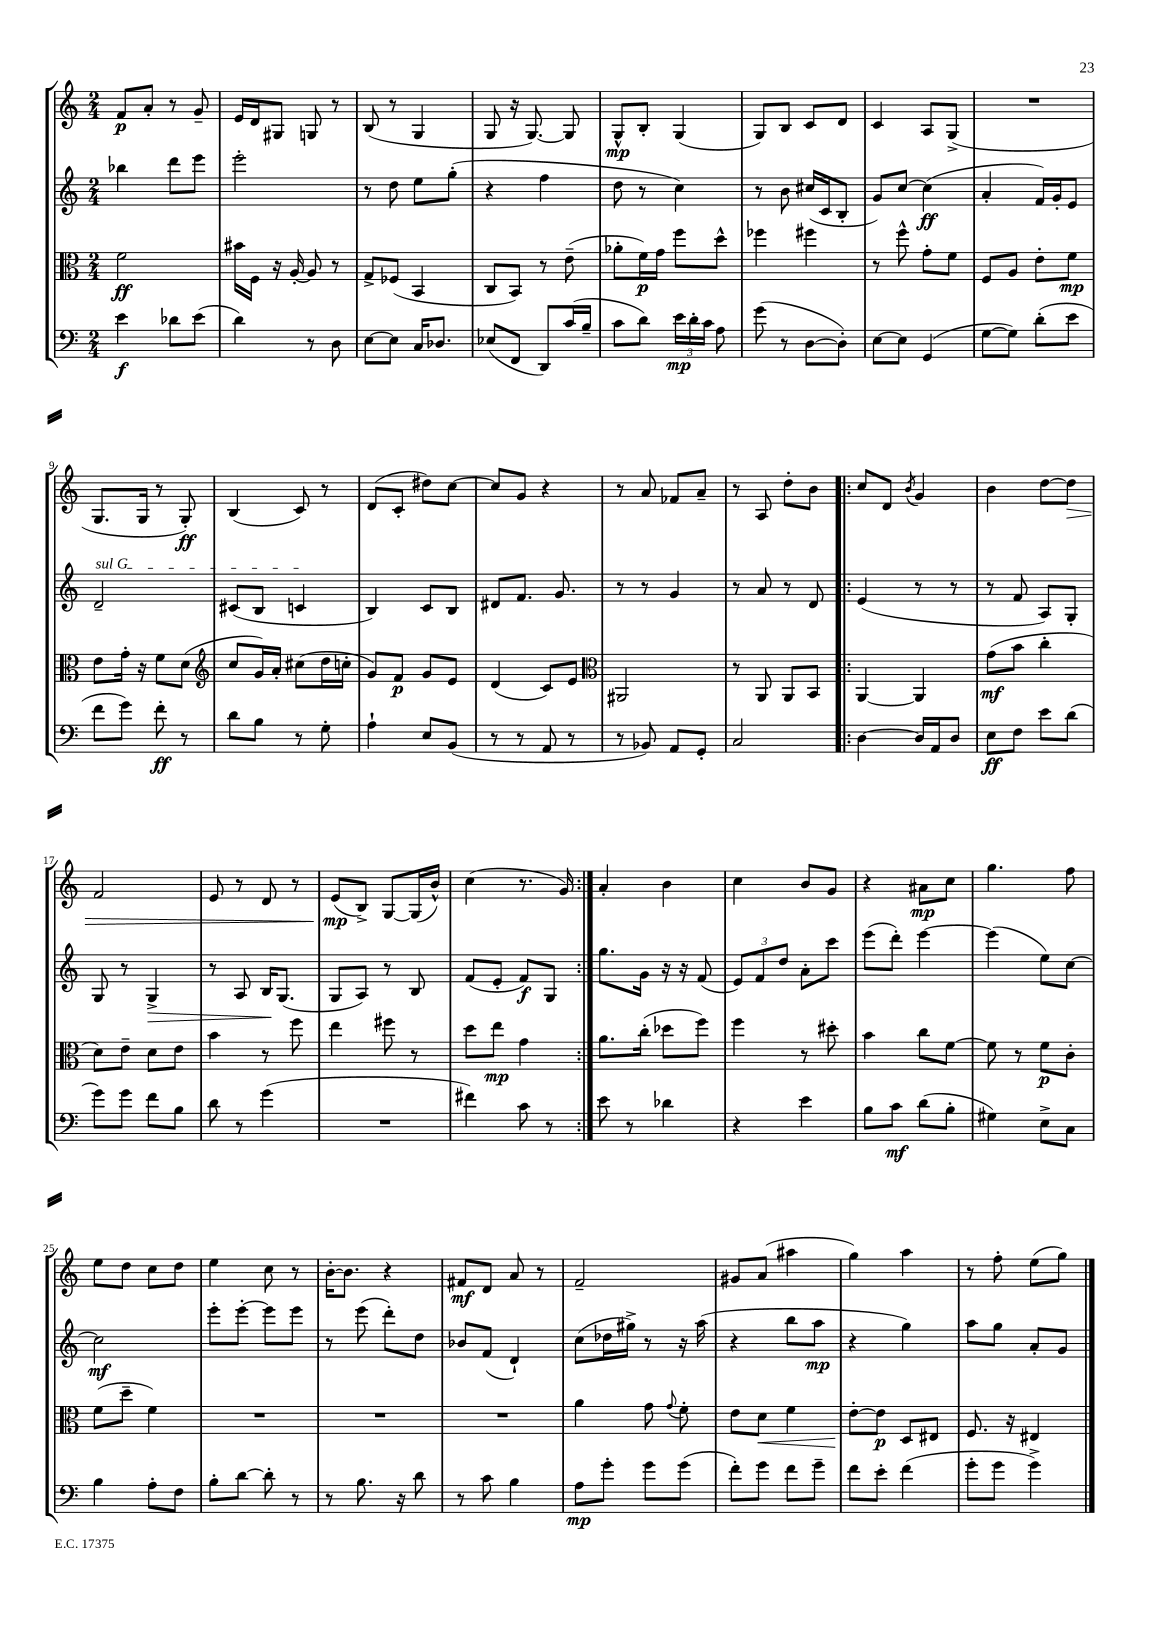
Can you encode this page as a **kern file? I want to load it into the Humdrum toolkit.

**kern	**dynam	**kern	**dynam	**kern	**dynam	**kern	**dynam
*part4	*part4	*part3	*part3	*part2	*part2	*part1	*part1
*staff4	*staff4	*staff3	*staff3	*staff2	*staff2	*staff1	*staff1
*clefF4	*	*clefC3	*	*clefG2	*	*clefG2	*
*k[]	*	*k[]	*	*k[]	*	*k[]	*
*M2/4	*	*M2/4	*	*M2/4	*	*M2/4	*
=1	=1	=1	=1	=1	=1	=1	=1
4e\	f	2f\	ff	4bb-X\	.	8f/L	p
.	.	.	.	.	.	8a'/J	.
8d-X\L	.	.	.	8ddd\L	.	8r	.
(8e\J	.	.	.	8eee\J	.	8g~/	.
=2	=2	=2	=2	=2	=2	=2	=2
4d\)	.	16b#X\LL	.	2eee'\	.	16e/LL	.
.	.	16F\JJ	.	.	.	16d/J	.
.	.	16r	.	.	.	8G#X/J	.
.	.	[16A'/	.	.	.	.	.
8r	.	8A/]	.	.	.	8Gn/	.
8D\	.	8r	.	.	.	8r	.
=3	=3	=3	=3	=3	=3	=3	=3
[8E\L	.	8G^/L	.	8r	.	(8B/	.
8E\J]	.	(8F-X/J	.	8dd\	.	8r	.
16C/KL	.	4BB/	.	8ee\L	.	4G/	.
8.D-X/J	.	.	.	.	.	.	.
.	.	.	.	(8gg'\J	.	.	.
=4	=4	=4	=4	=4	=4	=4	=4
(8E-X/L	.	8C/L	.	4r	.	8G/	.
8FF/J	.	8BB/J)	.	.	.	16r	.
.	.	.	.	.	.	[8.G/)	.
8DD/L)	.	8r	.	4ff\	.	.	.
(16c/L	.	(8e~\	.	.	.	8G/]	.
16B~/JJ	.	.	.	.	.	.	.
=5	=5	=5	=5	=5	=5	=5	=5
8c\L	.	8a-X'\L	.	8dd\	.	8G^^/L	mp
8d\J)	.	16f\L)	p	8r	.	8B'/J	.
.	.	16g\JJ	.	.	.	.	.
24e\LL	mp	8ff\L	.	4cc\)	.	(4G/	.
24d'\	.	.	.	.	.	.	.
24c\JJ	.	.	.	.	.	.	.
8A\	.	8dd^^\J	.	.	.	.	.
=6	=6	=6	=6	=6	=6	=6	=6
(8g\	.	4ff-X\	.	8r	.	8G/L)	.
8r	.	.	.	8b\	.	8B/J	.
[8D\L	.	4ff#X\	.	(16cc#X/LL	.	8c/L	.
.	.	.	.	16c/J	.	.	.
8D'\J])	.	.	.	8B'/J	.	8d/J	.
=7	=7	=7	=7	=7	=7	=7	=7
[8E\L	.	8r	.	8g/L)	.	4c/	.
8E\J]	.	8ff^^\	.	[8cc/J	.	.	.
(4GG/	.	8g'\L	.	(4cc\]	ff	8A/L	.
.	.	8f\J	.	.	.	(8G^/J	.
=8	=8	=8	=8	=8	=8	=8	=8
[8G\L	.	8F/L	.	4a'/	.	2r	.
8G\J])	.	8A/J	.	.	.	.	.
(8d'\L	.	8e'\L	.	16f/LL)	.	.	.
.	.	.	.	16g'/J	.	.	.
8e\J	.	8f\J	mp	8e/J	.	.	.
!!LO:LB:g=z
=9	=9	=9	=9	=9	=9	=9	=9
!	!	!	!	!LO:TX:a:i:t=sul G	!	!	!
8f\L	.	8e\L	.	2d~/	.	8.G/L	.
8g\J)	.	16g'\Jk	.	.	.	.	.
.	.	16r	.	.	.	16G/Jk	.
8f'\	ff	8f\L	.	.	.	8r	.
8r	.	(8d\J	.	.	.	8G'/)	ff
=10	=10	=10	=10	=10	=10	=10	=10
*	*	*clefG2	*	*	*	*	*
8d\L	.	8cc/L	.	(8c#X/L	.	(4B/	.
8B\J	.	16g/L)	.	8B/J	.	.	.
.	.	16a'/JJ	.	.	.	.	.
8r	.	(8cc#X\L	.	4cn/	.	8c/)	.
8G'\	.	16dd\L	.	.	.	8r	.
.	.	16ccn'\JJ	.	.	.	.	.
=11	=11	=11	=11	=11	=11	=11	=11
4A`\	.	8g/L)	.	4B/)	.	(8d/L	.
.	.	8f/J	p	.	.	8c'/J	.
8E/L	.	8g/L	.	8c/L	.	8dd#X\L)	.
(8BB/J	.	8e/J	.	8B/J	.	[8cc\J	.
=12	=12	=12	=12	=12	=12	=12	=12
8r	.	(4d/	.	8d#X/L	.	8cc/L]	.
8r	.	.	.	8.f/J	.	8g/J	.
8AA/	.	8c/L)	.	.	.	4r	.
.	.	.	.	8.g/	.	.	.
8r	.	8e/J	.	.	.	.	.
=13	=13	=13	=13	=13	=13	=13	=13
*	*	*clefC3	*	*	*	*	*
8r	.	2AA#X/	.	8r	.	8r	.
8BB-X/)	.	.	.	8r	.	8a/	.
8AA/L	.	.	.	4g/	.	8f-X/L	.
8GG'/J	.	.	.	.	.	8a~/J	.
=14	=14	=14	=14	=14	=14	=14	=14
2C/	.	8r	.	8r	.	8r	.
.	.	8AA/	.	8a/	.	8A/	.
.	.	8AA/L	.	8r	.	8dd'\L	.
.	.	8BB/J	.	8d/	.	8b\J	.
=15!|:	=15!|:	=15!|:	=15!|:	=15!|:	=15!|:	=15!|:	=15!|:
[4D\	.	[4AA/	.	(4e/	.	8cc/L	.
.	.	.	.	.	.	8d/J	.
.	.	.	.	.	.	8qb/	.
16D/LL]	.	4AA/]	.	8r	.	4g/	.
16AA/J	.	.	.	.	.	.	.
8D/J	.	.	.	8r	.	.	.
=16	=16	=16	=16	=16	=16	=16	=16
8E\L	ff	(8g\L	mf	8r	.	4b\	.
8F\J	.	8b\J	.	8f/	.	.	.
8e\L	.	4cc'\	.	8A/L)	.	[8dd\L	.
!	!	!	!	!	!	!	!LO:HP:b
(8d\J	.	.	.	8G'/J	.	8dd\J]	>
!!LO:LB:g=z
=17	=17	=17	=17	=17	=17	=17	=17
8g\L)	.	8d\L)	.	8G/	.	2f/	.
8g\J	.	8e~\J	.	8r	.	.	.
!	!	!	!	!	!LO:HP:b	!	!
8f\L	.	8d\L	.	4G^/	>	.	.
8B\J	.	8e\J	.	.	.	.	.
=18	=18	=18	=18	=18	=18	=18	=18
8d\	.	4b\	.	8r	.	8e/	.
8r	.	.	.	8A/	.	8r	.
(4g\	.	8r	.	16B/KL	.	8d/	.
.	.	.	.	(8.G/J	]	.	.
.	.	8ff\	.	.	.	8r	.
=19	=19	=19	=19	=19	=19	=19	=19
2r	.	4ee\	.	8G/L	.	(8e/L	mp
.	.	.	.	8A/J)	.	8B^/J)	]
.	.	8ff#X\	.	8r	.	[8G/L	.
.	.	8r	.	8B/	.	(16G/L]	.
.	.	.	.	.	.	16b^^/JJ)	.
=20	=20	=20	=20	=20	=20	=20	=20
4f#X\)	.	8dd\L	.	(8f/L	.	(4cc\	.
.	.	8ee\J	mp	8e'/J	.	.	.
8c\	.	4g\	.	8f/L)	f	8.r	.
8r	.	.	.	8G/J	.	.	.
.	.	.	.	.	.	16g/)	.
=21:|!	=21:|!	=21:|!	=21:|!	=21:|!	=21:|!	=21:|!	=21:|!
8e\	.	8.a\L	.	8.gg\L	.	4a'/	.
8r	.	.	.	.	.	.	.
.	.	(16cc'\Jk	.	16g\Jk	.	.	.
4d-X\	.	8dd-X\L	.	16r	.	4b\	.
.	.	.	.	16r	.	.	.
.	.	8ff\J)	.	(8f/	.	.	.
=22	=22	=22	=22	=22	=22	=22	=22
4r	.	4ff\	.	12e/L)	.	4cc\	.
.	.	.	.	12f/	.	.	.
.	.	.	.	12dd/J	.	.	.
4e\	.	8r	.	8a'\L	.	8b/L	.
.	.	8dd#X'\	.	8ccc\J	.	8g/J	.
=23	=23	=23	=23	=23	=23	=23	=23
8B\L	.	4b\	.	(8eee\L	.	4r	.
8c\J	mf	.	.	8ddd'\J)	.	.	.
(8d\L	.	8cc\L	.	[4eee\	.	8a#X\L	mp
8B'\J	.	[8f\J	.	.	.	8cc\J	.
=24	=24	=24	=24	=24	=24	=24	=24
4G#X\)	.	8f\]	.	(4eee\]	.	4.gg\	.
.	.	8r	.	.	.	.	.
8E^\L	.	8f\L	p	8ee\L)	.	.	.
8C\J	.	8c'\J	.	[8cc\J	.	8ff\	.
!!LO:LB:g=z
=25	=25	=25	=25	=25	=25	=25	=25
4B\	.	(8f\L	.	2cc\]	mf	8ee\L	.
.	.	8dd~\J	.	.	.	8dd\J	.
8A'\L	.	4f\)	.	.	.	8cc\L	.
8F\J	.	.	.	.	.	8dd\J	.
=26	=26	=26	=26	=26	=26	=26	=26
8B'\L	.	2r	.	8eee'\L	.	4ee\	.
[8d\J	.	.	.	[8eee'\J	.	.	.
8d'\]	.	.	.	8eee\L]	.	8cc\	.
8r	.	.	.	8eee\J	.	8r	.
=27	=27	=27	=27	=27	=27	=27	=27
8r	.	2r	.	8r	.	[16b'\KL	.
.	.	.	.	.	.	8.b\J]	.
8.B\	.	.	.	(8eee\	.	.	.
.	.	.	.	8ddd'\L)	.	4r	.
16r	.	.	.	.	.	.	.
8d\	.	.	.	8dd\J	.	.	.
=28	=28	=28	=28	=28	=28	=28	=28
8r	.	2r	.	8b-X/L	.	8f#X/L	mf
8c\	.	.	.	(8f/J	.	8d/J	.
4B\	.	.	.	4d`/)	.	8a/	.
.	.	.	.	.	.	8r	.
=29	=29	=29	=29	=29	=29	=29	=29
8A\L	mp	4a\	.	(8cc\L	.	2f~/	.
8g'\J	.	.	.	16dd-X\L	.	.	.
.	.	.	.	16gg#X^\JJ)	.	.	.
8g\L	.	8g\	.	8r	.	.	.
.	.	8qqg/	.	.	.	.	.
(8g\J	.	8f'\	.	16r	.	.	.
.	.	.	.	(16aa\	.	.	.
=30	=30	=30	=30	=30	=30	=30	=30
8f'\L)	.	8e\L	.	4r	.	8g#X/L	.
!	!	!	!LO:HP:b	!	!	!	!
8g\J	.	8d\J	<	.	.	(8a/J	.
8f\L	.	4f\	.	8bb\L	.	4aa#X\	.
8g~\J	.	.	.	8aa\J	mp	.	.
=31	=31	=31	=31	=31	=31	=31	=31
8f\L	.	[8e'\L	.	4r	.	4gg\)	.
8e'\J	.	8e\J]	[ p	.	.	.	.
(4f\	.	8D/L	.	4gg\)	.	4aa\	.
.	.	8E#X/J	.	.	.	.	.
=32	=32	=32	=32	=32	=32	=32	=32
8g'\L	.	8.F/	.	8aa\L	.	8r	.
8g\J	.	.	.	8gg\J	.	8ff'\	.
.	.	16r	.	.	.	.	.
4g^\)	.	4E#X/	.	8a'/L	.	(8ee\L	.
.	.	.	.	8g/J	.	8gg\J)	.
==	==	==	==	==	==	==	==
*-	*-	*-	*-	*-	*-	*-	*-
